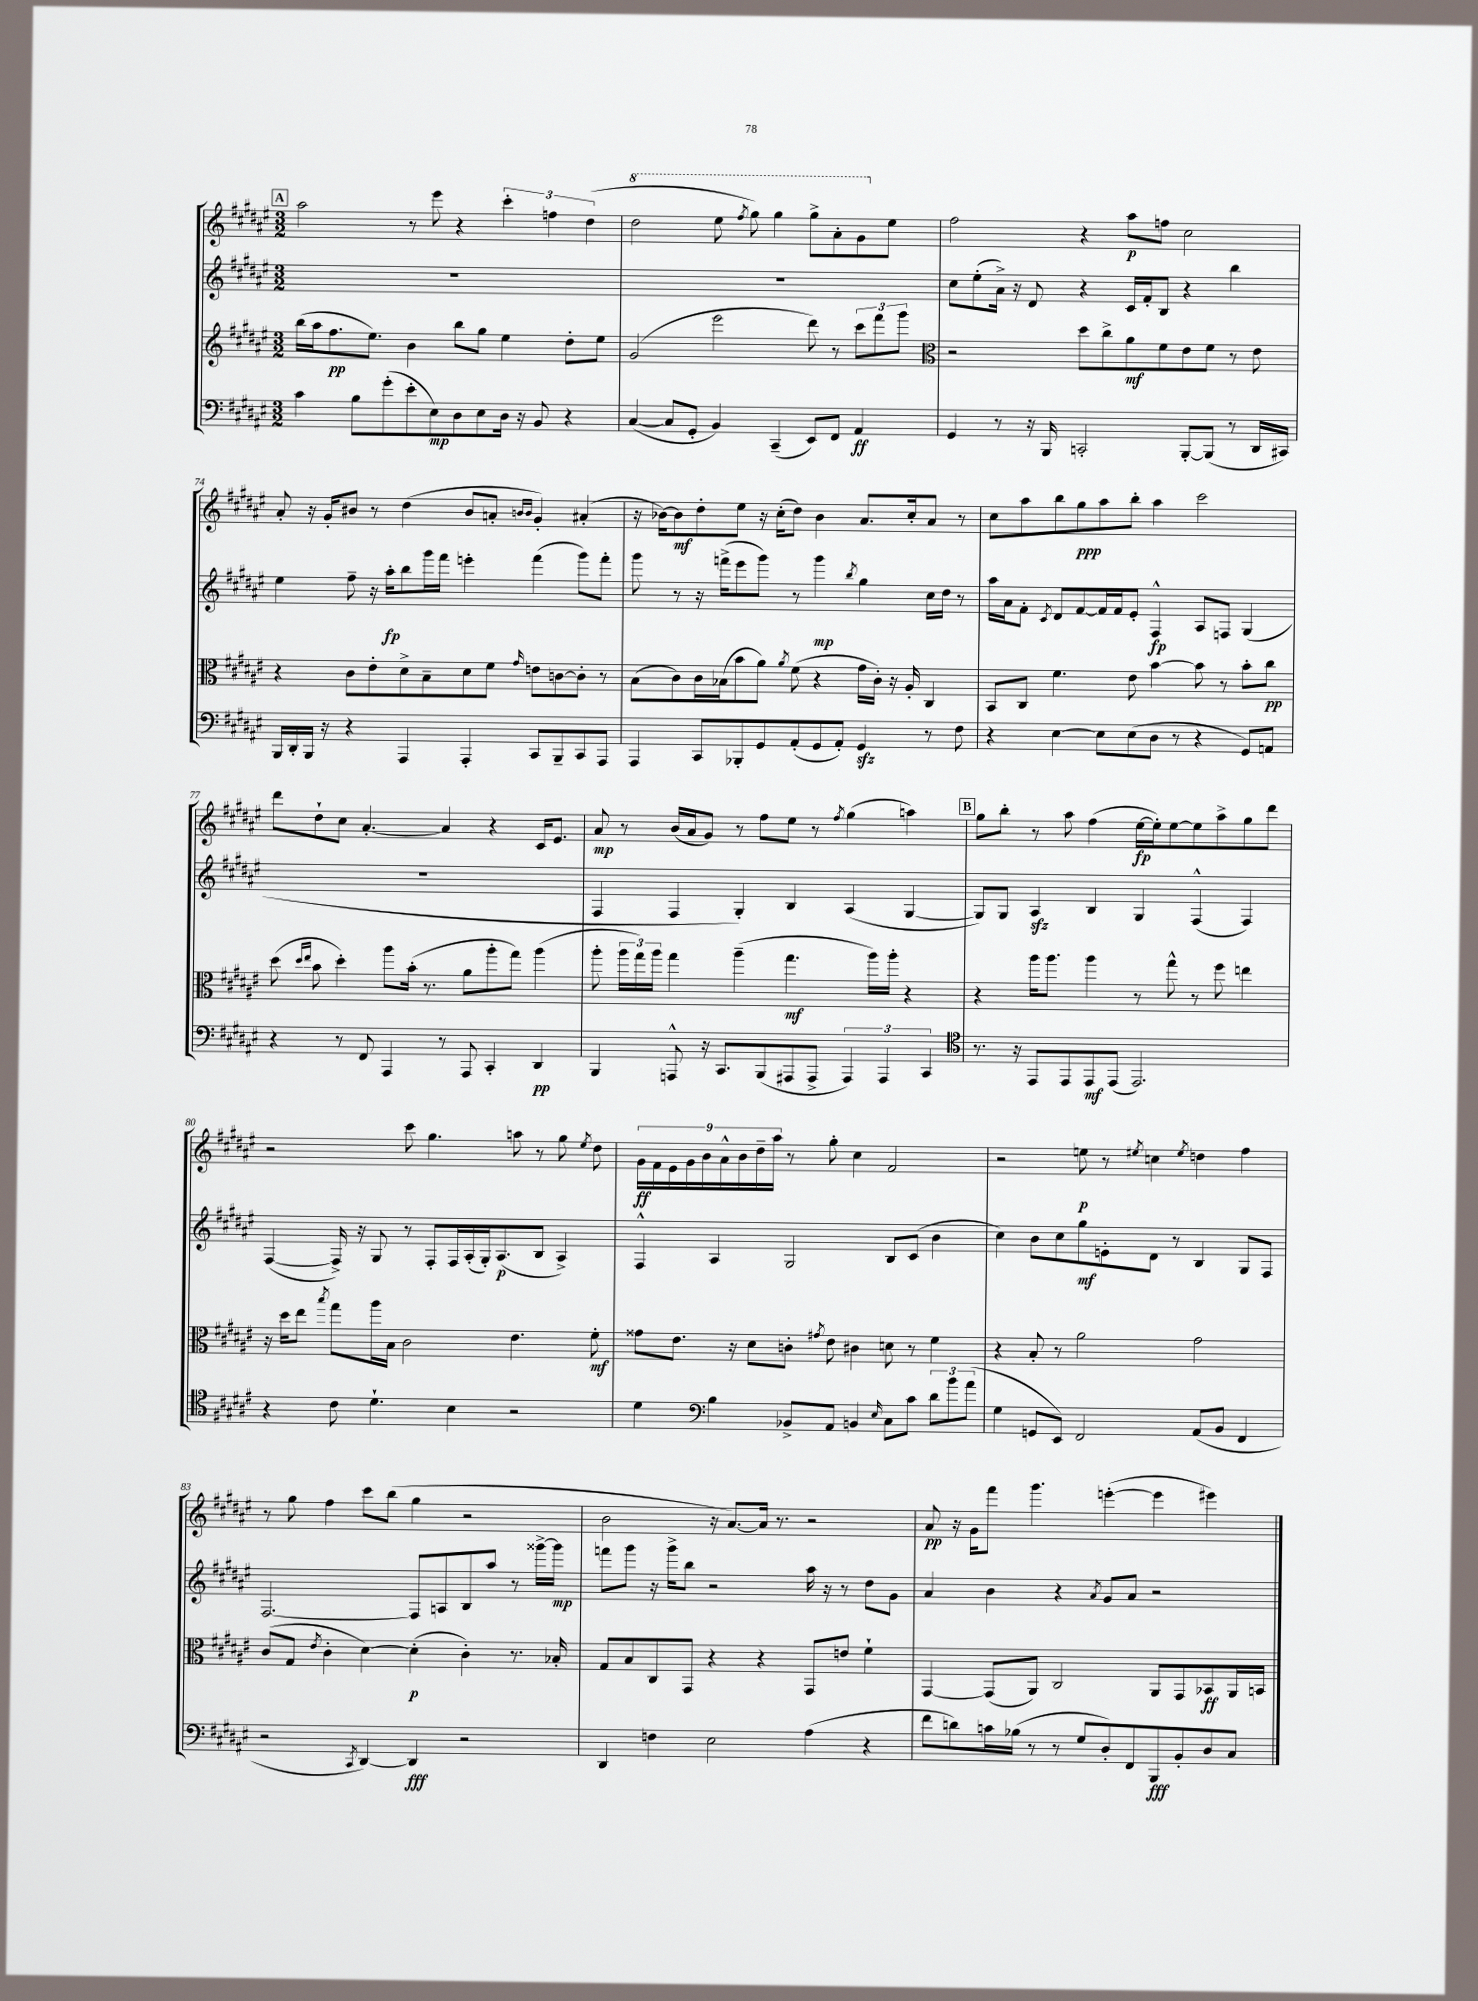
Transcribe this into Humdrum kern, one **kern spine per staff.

**kern	**kern	**kern	**kern
*staff4	*staff3	*staff2	*staff1
*clefF4	*clefG2	*clefG2	*clefG2
*k[f#c#g#d#a#e#]	*k[f#c#g#d#a#e#]	*k[f#c#g#d#a#e#]	*k[f#c#g#d#a#e#]
*M3/2	*M3/2	*M3/2	*M3/2
4c#	(16bb	1.r	2aa#
.	16aa#	.	.
.	8.ff#	.	.
8B	.	.	.
.	8.ee#)	.	.
(8g#'	.	.	.
8e#'	4b	.	8r
8E#)	.	.	8eee#
8D#	8bb	.	4r
8E#	8gg#	.	.
16D#	4ee#	.	6ccc#'
16r	.	.	.
8BB	.	.	.
.	.	.	6ff
4r	8dd#'	.	.
.	.	.	(6dd#
.	8ee#	.	.
=	=	=	=
([4C#	(2g#	1.r	2ddd#
8C#]	.	.	.
8GG#'	.	.	.
4BB)	2eee#	.	8eee#
.	.	.	8qfff#
.	.	.	8ggg#)
(4CC#~	.	.	4ggg#
8EE#)	8ddd#)	.	8ggg#^
8FF#	8r	.	8aa#'
4AA#	12ccc#	.	8gg#
.	12fff#	.	.
.	.	.	8ee#
.	12ggg#	.	.
=	=	=	=
*	*clefC3	*	*
4GG#	2r	8cc#	2ff#
.	.	(8ee#'	.
8r	.	16a#^)	.
.	.	16r	.
16r	.	8d#	.
16BBB	.	.	.
2CC'	8dd#	4r	4r
.	8cc#^	.	.
.	8a#	16c#	8aa#
.	.	16f#'	.
.	8f#	8B	8ff
[8BBB'	8e#	4r	2cc#
(8BBB]	8f#	.	.
8r	8r	4bb	.
16DD#	8e#	.	.
16CC#)	.	.	.
=	=	=	=
16BBB	4r	4ee#	8a#'
16DD#'	.	.	.
16BBB	.	.	16r
16r	.	.	16g#'
4r	8c#	8ff#~	8b#
.	8e#'	16r	8r
.	.	16aa#'	.
4AAA#	8d#^	8bb	(4dd#
.	8B~	16ggg#	.
.	.	16fff#	.
4AAA#'	8d#	4eee'	8b#
.	8f#	.	8a'
.	.	.	16qqb
.	16qqg#	.	16qqb
8CC#	8e	(4fff#	4g#')
8BBB~	[8c	.	.
8CC#	8c']	8ggg#)	(4a#'
8AAA#	8r	8fff#'	.
=	=	=	=
4AAA#	(8B	8ggg#	16r
.	.	.	[16b-)
.	8c#)	8r	8b-]
8CC#	16c#	16r	8dd#'
.	(16B-	(16fff^	.
8BBB-'	8b	8eee#	8ee#
8GG#	8a#)	8ggg#)	16r
.	.	.	(16cc#'
.	8qa#	.	.
(8AA#'	(8f#	8r	8dd#)
8GG#	4r	4ggg#	4b-
8AA#')	.	.	.
.	.	8qbb	.
4GG#	16g#	4gg#	8.a#
.	16c#')	.	.
.	16r	.	.
.	16A#'	.	16cc#'
8r	4C#	16cc#	8a#
.	.	16dd#	.
8F#	.	8r	8r
=	=	=	=
4r	8BB	16aa#	8cc#
.	.	16a#	.
.	8C#	8f#'	8aa#
.	.	8qc#	.
[4E#	4.f#	8d#	8bb
.	.	[8f#	8gg#
8E#]	.	16f#]	8aa#
.	.	16f#	.
(8E#	8e#	8e#'	8bb'
8D#	[4b	4F#^^	4aa#
8r	.	.	.
4r	8b]	8A#	2ccc#
.	8r	8F	.
8GG#)	8b'	(4G#	.
8AA	8cc#	.	.
=	=	=	=
4r	(8dd#	1.r	8ddd#
.	16qqdd#	.	.
.	16qqee#	.	.
.	8b	.	8dd#`
8r	4dd#')	.	8cc#
8FF#	.	.	[4.a#'
4AAA#	8aa#	.	.
.	(16b'	.	.
.	8.r	.	.
8r	.	.	4a#]
8AAA#	8a#	.	.
4CC#'	8aa#'	.	4r
.	8gg#)	.	.
4DD#	(4aa#	.	16c#
.	.	.	8.e#
=	=	=	=
4BBB	8aa#'	4F#	8a#
.	24aa#	.	8r
.	24gg#)	.	.
.	24aa#	.	.
8AAA^^	4gg#	4F#	(16b
.	.	.	16a#
16r	.	.	8g#)
8.CC#	.	.	.
.	(4aa#~	4G#')	8r
(8BBB	.	.	8ff#
8AAA#	4.gg#	4B	8ee#
8AAA#^	.	.	8r
.	.	.	8qff#
6AAA#)	.	(4A#	(4gg#
.	16aa#)	.	.
6AAA#	.	.	.
.	16aa#'	.	.
.	4r	[4G#	4aa)
6CC#	.	.	.
=	=	=	=
*clefC4	*	*	*
8.r	4r	8G#])	8gg#
.	.	8G#	8bb'
16r	.	.	.
8EE#	16aa#	4A#	8r
.	8.aa#	.	.
8EE#	.	.	8aa#
8EE#	4aa#	4B	(4ff#
(8EE#	.	.	.
2.EE#)	8r	4G#	[16ee#
.	.	.	16ee#'])
.	8gg#^^	.	[8ee#
.	8r	(4F#^^	8ee#]
.	8ff#	.	8aa#^
.	4ee	4F#)	8gg#
.	.	.	8ddd#
=	=	=	=
4r	16r	([4F#	2r
.	16dd#	.	.
.	8ee#	.	.
.	8qbb	.	.
8c#	8gg#	16F#^])	.
.	.	16r	.
4.d#`	16aa#	8G#	.
.	16B	.	.
.	2c#	8r	8ccc#
.	.	8F#'	4.gg#
4B	.	16F#	.
.	.	(16A#'	.
.	.	16G#')	.
.	.	(8.A#	.
2r	4.e#	.	8aa
.	.	8B	8r
.	.	4A#^)	8gg#
.	.	.	8qee#
.	8f#'	.	8dd#
=	=	=	=
4d#	8g##	4F#^^	18g#
.	.	.	18f#
.	.	.	18e#
.	8.e#	.	.
.	.	.	18g#
.	.	.	18b
*clefF4	*	*	*
4B	.	4A#	.
.	.	.	18a#^^
.	16r	.	.
.	.	.	18b
.	8d#	.	.
.	.	.	18dd#~
.	.	.	18aa#
8BB-^	8c'	2G#	8r
.	8qg#	.	.
8AA#	8e#	.	8gg#'
4BB	4c#	.	4cc#
16qqE#	.	.	.
8C#	8d	8B	2f#
8c#	8r	(8c#	.
12d#	4f#	4b	.
12b	.	.	.
(12a#	.	.	.
=	=	=	=
4G#	4r	4cc#)	2r
8GG	8B'	8b	.
8EE#)	8r	8cc#	.
2FF#	2a#	8gg#	8ee
.	.	8e'	8r
.	.	.	8qee#
.	.	8d#	4cc
.	.	8r	.
.	.	.	8qee#
(8AA#	2g#	4B	4dd
8BB	.	.	.
4FF#	.	8G#	4ff#
.	.	8F#	.
=	=	=	=
2r	(8c#	[2.F#	8r
.	8G#	.	8gg#
.	8qe#	.	.
.	4c#'	.	4ff#
8qCC#	.	.	.
[4DD#)	[4d#)	.	8ccc#
.	.	.	(8bb
4DD#]	(4d#']	8F#]	4gg#
.	.	8A	.
2r	4c#')	8B	2r
.	.	8aa#	.
.	8.r	8r	.
.	.	[16ggg##^	.
.	16B-'	16ggg##]	.
=	=	=	=
4DD#	8G#	8fff	2b
.	8B	8ggg#	.
4F	8C#	16r	.
.	.	16ggg#^	.
.	8GG#	8bb	.
2E#	4r	2r	16r
.	.	.	[8.a#)
.	4r	.	16a#]
.	.	.	8.r
(4A#	8GG#	16aa#	2r
.	.	16r	.
.	8e	8r	.
4r	4f#`	8dd#	.
.	.	8g#	.
=	=	=	=
8f#	[4GG#	4a#	8a#
8d)	.	.	16r
.	.	.	16g#
16c	(8GG#]	4b	8fff#
(16B-	.	.	.
8r	8AA#)	.	4.ggg#
8r	2C#	4r	.
8G#	.	.	.
.	.	8qa#	.
8D#')	.	8g#	([4eee'
8FF#	.	8a#	.
8BBB	8AA#	2r	4eee]
8BB'	8GG#	.	.
8D#	8BB-	.	4eee#)
8C#	16AA#	.	.
.	16BB	.	.
==	==	==	==
*-	*-	*-	*-
